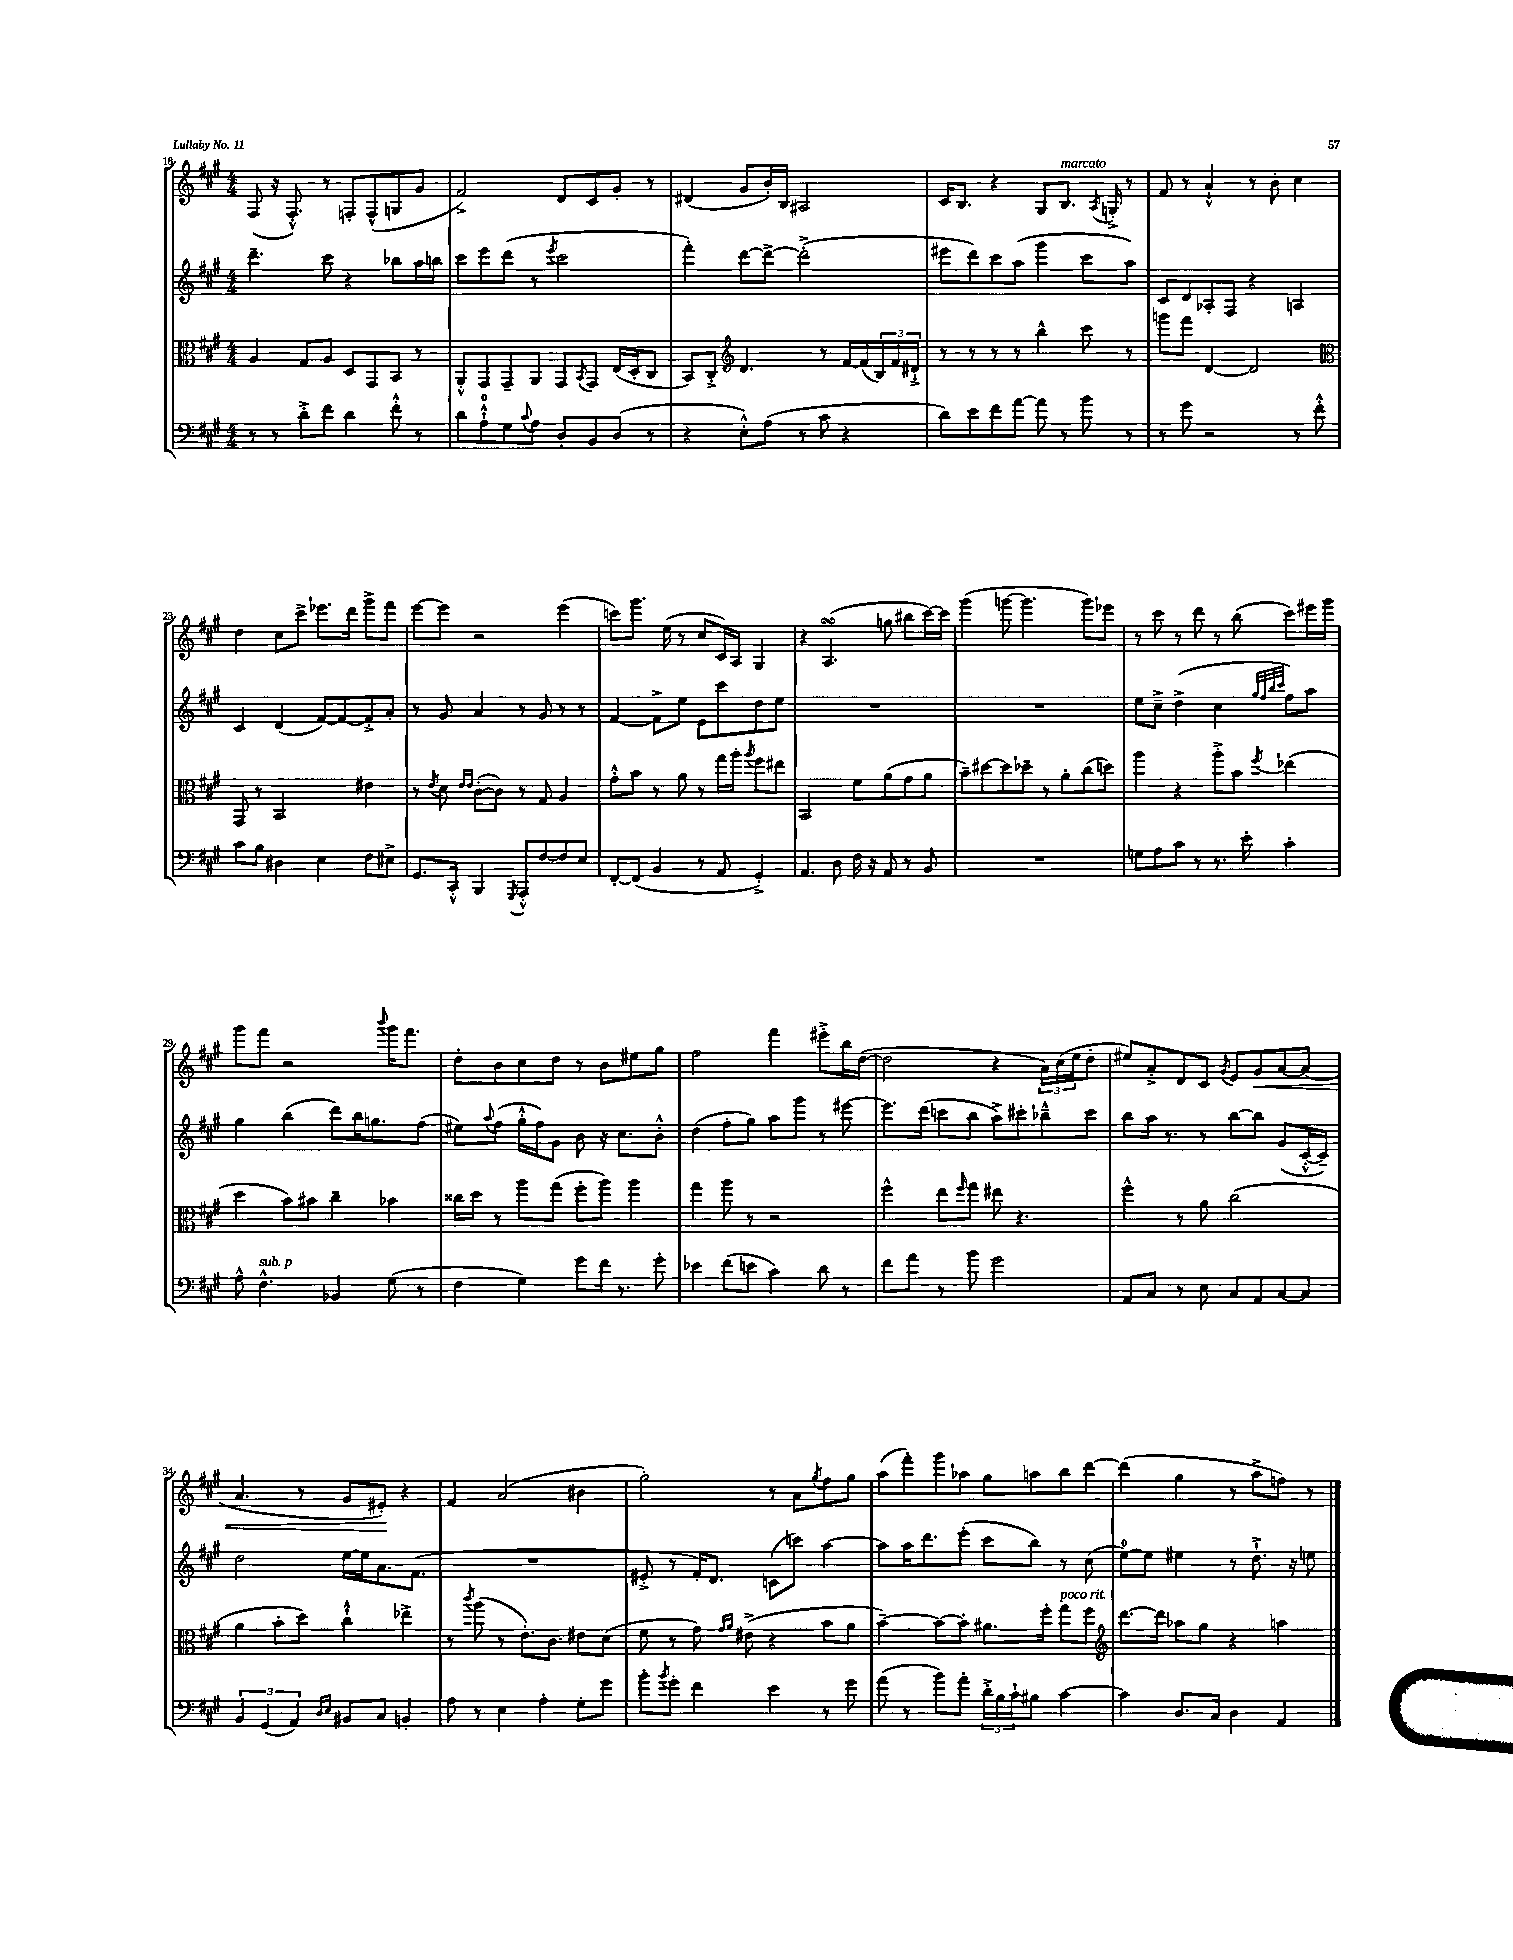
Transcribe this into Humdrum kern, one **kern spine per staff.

**kern	**kern	**kern	**kern
*staff4	*staff3	*staff2	*staff1
*clefF4	*clefC3	*clefG2	*clefG2
*k[f#c#g#]	*k[f#c#g#]	*k[f#c#g#]	*k[f#c#g#]
*M4/4	*M4/4	*M4/4	*M4/4
8r	4A	4.ddd~	(8F#
8r	.	.	16r
.	.	.	8.F#'^^)
8d'^	8G#	.	.
8f#	8A	8ccc#	8r
4d	8D	4r	8F'
.	8GG#	.	(8F^^
8f#'^^	8BB	8bb-	8G
8r	8r	16aa	8g#
.	.	16bb	.
=	=	=	=
8d	8AA'^^	8ccc#	2f#^)
8A`^^	8GG#	8eee	.
8G#	8GG#~	(8ddd	.
8qqc#	.	.	.
8A	8AA	8r	.
.	.	8qeee	.
8D'	8GG#	2ccc#	8d
.	8qBB	.	.
8BB	8GG#	.	8c#
(8D	(16E	.	8g#'
.	16D'	.	.
8r	8C#	.	8r
=	=	=	=
4r	8BB)	4fff#')	(4d#
.	8C#'^	.	.
*	*clefG2	*	*
8E'^^)	4.d	[8ddd	8g#
(8A	.	8ddd^_	16b')
.	.	.	16B
8r	.	(2ddd'^]	2A#
8c#	8r	.	.
4r	[16f#	.	.
.	(16f#]	.	.
.	24B)	.	.
.	24f#	.	.
.	24d#`^	.	.
=	=	=	=
8d)	8r	8eee#	16c#
.	.	.	8.B
8e	8r	8ddd)	.
8f#	8r	8ccc#	4r
[8a	8r	(8aa	.
8a]	4bb^^	4ggg#	8G#
8r	.	.	8.B
8b	8ccc#	8ccc#	.
.	.	.	8qA
.	.	.	16G'^
8r	8r	8aa)	8r
=	=	=	=
8r	8ggg	8c#	8f#
8g#	8fff#	8d	8r
2r	[4d	8A-'	4a`^^
.	.	8F#	.
.	2d]	4r	8r
.	.	.	8b'
8r	.	4A	4cc#
8f#'^^	.	.	.
=	=	=	=
*	*clefC3	*	*
8c#	8GG#	4c#	4dd
8B	8r	.	.
4D#	2BB	(4d	8cc#
.	.	.	8ccc#^
4E	.	[8f#)	8.eee-
.	.	8f#_	.
.	.	.	16ddd
8F#	4e#	8f#'^]	8ggg#^
8E#^	.	8a'	8fff#
=	=	=	=
8.GG#	8r	8r	[8eee
.	8qe	.	.
.	8d	8g#	8eee]
16CC#'^^	.	.	.
.	16qqe	.	.
.	16qqe	.	.
4BBB	([8c#'	4a	2r
.	8c#])	.	.
8qGGG#	.	.	.
8AAA'^^	8r	8r	.
[8F#	8G#	8g#	.
8F#]	4A	8r	(4eee
8E	.	8r	.
=	=	=	=
[8FF#'	8g#'^^	[4f#	8ccc)
(8FF#]	8b	.	8.ggg#
4BB	8r	8f#^]	.
.	.	.	(16ee
.	8a	8ee	8r
8r	8r	8e	8cc#
8AA	16gg#	8ccc#	16c#)
.	16aa'	.	16A
.	8qaa	.	.
4GG#'^)	8ff#	8dd	4G#
.	8ee#	8ee	.
=	=	=	=
4.AA	2BB	1r	4r
.	.	.	(4.A
8D	.	.	.
16F#	8f#	.	.
16r	.	.	.
8AA	(8a	.	8gg
8r	8g#	.	8bb#
8BB	8a	.	[16ccc#)
.	.	.	16ccc#]
=	=	=	=
1r	8b~)	1r	(4ggg#
.	[8dd#	.	.
.	8dd#]	.	[8ggg
.	8dd-~	.	4.ggg]
.	8r	.	.
.	8a'	.	.
.	(8cc#	.	8ggg)
.	8dd)	.	8eee-
=	=	=	=
8G	4aa	8ee	8r
8A	.	8cc#~^	8ccc#
8c#	4r	(4dd^	8r
8r	.	.	8ddd
8.r	8aa'^	4cc#	8r
.	8b	.	(8bb
16e'	.	.	.
.	.	32qqgg#	.
.	.	32qqff#	.
.	.	32qqbb	.
.	8qff#	32qqccc#	.
4c#'	(4ee-	8ff#)	8ccc#)
.	.	8aa	16eee#
.	.	.	16ggg#
=	=	=	=
8A^^	4dd	4gg#	8ggg#
4.F#^^	.	.	8fff#
.	8b)	(4bb	2r
.	8b#	.	.
4BB-	4cc#~	8ddd)	.
.	.	16bb	.
.	.	8.gg	.
.	.	.	8qqbbb
(8G#	4b-	.	16ggg#
.	.	.	8.fff#
8r	.	(8ff#	.
=	=	=	=
4F#	16cc##	8ee#)	8dd'
.	16dd	.	.
.	.	8qqaa	.
.	8r	(8ff#	8b
4G#)	8aa	16gg#'^^	8cc#
.	.	16ff#)	.
.	(8gg#	8g#	8dd
8g#	8ff#'	8b	8r
16f#	8aa)	16r	8b
8.r	.	8.cc#	.
.	4aa	.	8ee#
8g#'	.	8b'^^	8gg#
=	=	=	=
4e-	4gg#	(4dd	2ff#
(8f#	8aa	8ff#'	.
8e	8r	8gg#)	.
4c#)	2r	8aa	4fff#
.	.	8ggg#	.
8d	.	8r	8eee#'^
8r	.	[8eee#	16bb
.	.	.	([16dd
=	=	=	=
8f#	4ff#^^	8.eee#]	2dd]
8a	.	.	.
.	.	(16ddd	.
8r	8ee	8ccc	.
.	16qqff#	.	.
8b	8gg#	8bb	.
2g#	8ee#	8aa^)	4r
.	4.r	8ccc#'	.
.	.	8bb-~^^	24a)
.	.	.	(24cc#
.	.	.	24ee
.	.	8ccc#	8dd'
=	=	=	=
8AA	4ff#^^	8bb	8ee#)
8C#	.	16aa	8a'^
.	.	8.r	.
8r	8r	.	8d
8E	8a	8r	8c#
.	.	.	8qg#
8C#	(2cc#	[8bb	8e
8AA	.	8bb]	8g#
[8C#	.	(8g#	[8a
8C#]	.	[16c#'^^	(8a]
.	.	16c#~])	.
=	=	=	=
6BB	4a	2dd	4.a
(6GG#	.	.	.
.	8b'	.	.
6AA)	.	.	.
.	8dd)	.	8r
16qqD	.	.	.
16qqE	.	.	.
8BB#	4cc#`^^	[16ee	8g#
.	.	16ee]	.
8C#	.	8.a	8e#')
4BB'	4ee-^	.	4r
.	.	(8.f#	.
=	=	=	=
8A	8r	1r	4f#
.	8qccc#	.	.
8r	(8aa	.	.
4E	8r	.	(2a
.	8.e')	.	.
4A'	.	.	.
.	8.c#	.	.
8G#'	8e#	.	4b#
8g#	(8d	.	.
=	=	=	=
8b'	8f#	8e#'^	2gg#')
8qb	.	.	.
8g#'	8r	8r	.
4f#	8g#)	16f#')	.
.	.	8.d	.
.	16qqg#	.	.
.	16qqa	.	.
.	(8e#^	.	.
4e	4r	(8c	8r
.	.	8ccc)	8a
.	.	.	8qgg#
8r	8b	[4aa	8ff#
8g#	8a	.	8gg#
=	=	=	=
(8a	[4b~)	8aa]	(8aa
8r	.	16aa	8fff#')
.	.	8.ddd	.
8b)	8b_	.	8ggg#
8a'	8b']	(8eee'	8aa-
24d'^	8.a#	8ccc#	8gg#
24B	.	.	.
24c#`	.	.	.
8B#	.	8bb)	8aa
.	16ff#'	.	.
[4c#	8gg#	8r	8bb
.	8ff#	(8cc#	[8ddd
=	=	=	=
*	*clefG2	*	*
4c#]	[8.ddd	[8ee)	(4ddd]
.	.	8ee]	.
.	16ddd]	.	.
8.D	8aa-	4ee#	4gg#
.	8gg#	.	.
16C#	.	.	.
4D	4r	8r	8r
.	.	8.dd`^	8aa^
4AA	4aa	.	8ff)
.	.	16r	.
.	.	8ee	8r
==	==	==	==
*-	*-	*-	*-
